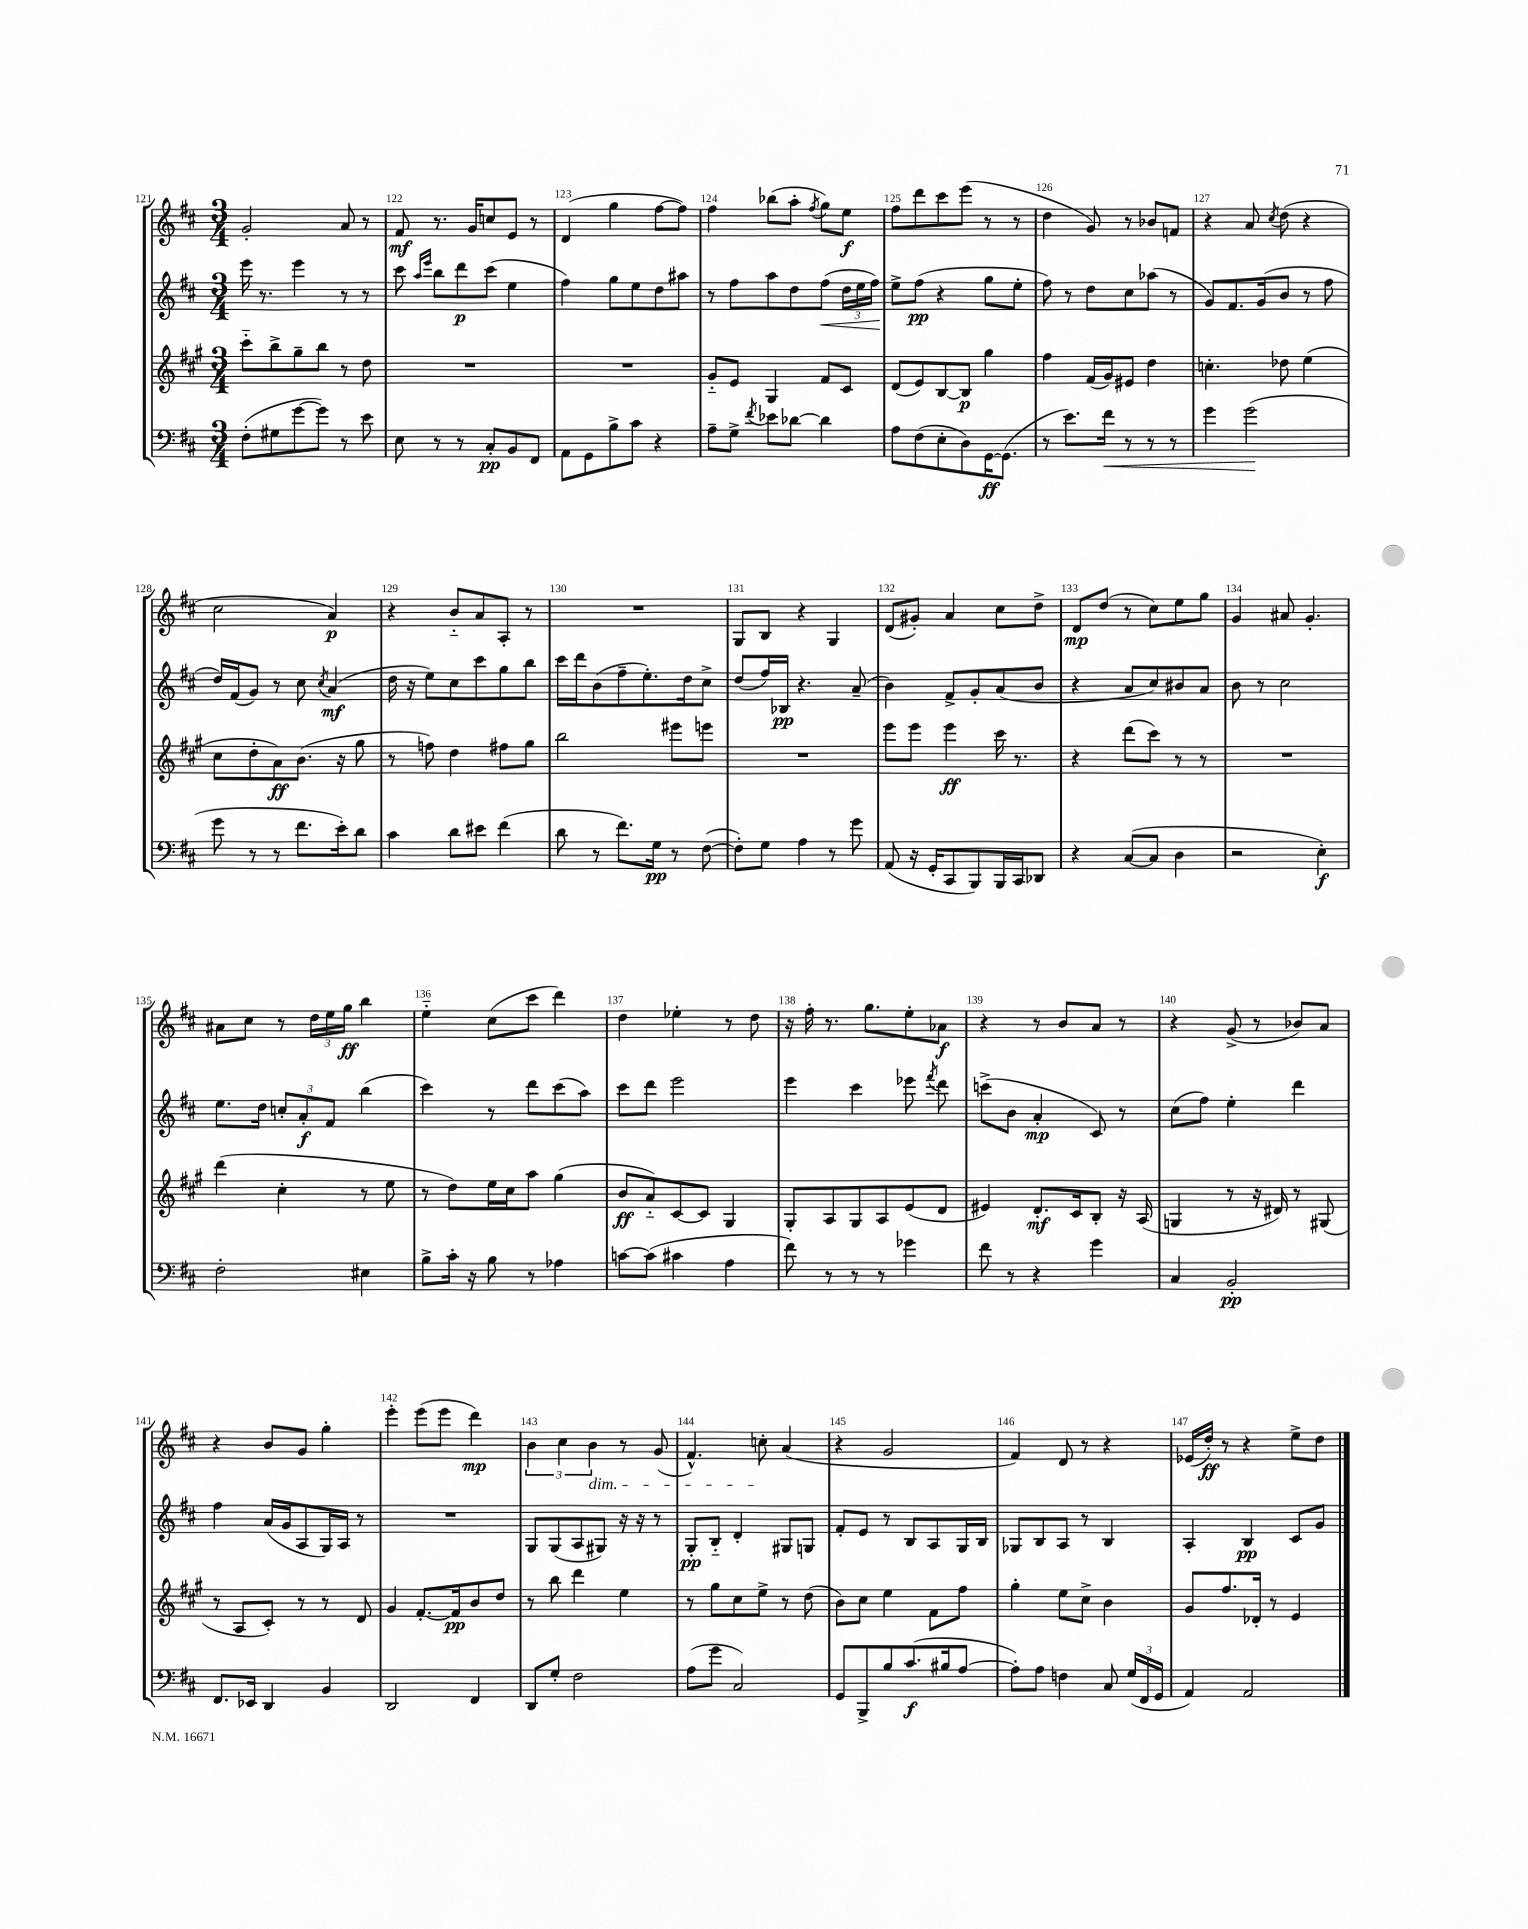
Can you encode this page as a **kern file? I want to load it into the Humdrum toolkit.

**kern	**kern	**kern	**kern
*staff4	*staff3	*staff2	*staff1
*clefF4	*clefG2	*clefG2	*clefG2
*k[f#c#]	*k[f#c#g#]	*k[f#c#]	*k[f#c#]
*M3/4	*M3/4	*M3/4	*M3/4
(8F#'\L	8ccc#'~\L	16eee\	2g'/
.	.	8.r	.
8G#\	8bb^\	.	.
[8g\	8gg#~\	4eee\	.
8g\]J)	8bb\J	.	.
8r	8r	8r	8a/
8e\	8dd\	8r	8r
=	=	=	=
8E\	2.r	8ccc#\	8f#/
.	.	16qqaa/LL	.
.	.	16qqeee/JJ	.
8r	.	8bb\L	8.r
8r	.	8ddd\	.
.	.	.	16g/LK
8C#'/L	.	(8ccc#\J	8cc/
8BB/	.	4ee\	8e/J
8FF#/J	.	.	8r
=	=	=	=
8AA\L	2.r	4ff#\)	(4d/
8GG\	.	.	.
8B^\	.	8gg\L	4gg\
8c#\J	.	8ee\	.
4r	.	8dd\	[8ff#\L
.	.	8aa#\J	8ff#\]J)
=	=	=	=
8A~\L	8g#'~/L	8r	4ff#\
8G^\J	8e/J	8ff#\L	.
8qf#/	.	.	.
8e-\L	4G#/	8aa\	(8bb-\L
[8d-\J	.	8dd\	8aa'\J
.	.	.	8qff#/
4d-\]	8f#/L	(8ff#\J	8gg\L)
.	8c#/J	24dd\LL	8ee\J
.	.	24ee\	.
.	.	24ff#\JJ)	.
=	=	=	=
8A\L	(8d/L	8ee^\L	8ff#\L
(8F#\	8e/)	(8ff#\J	8ddd\
8E'\	[8B/	4r	8ccc#\
8D\)	8B/]J	.	(8eee\J
[16GG\K	4gg#\	8gg\L	8r
(8.GG\]J	.	.	.
.	.	8ee'\J	8r
=	=	=	=
8r	4ff#\	8ff#\)	4dd\
8.e\L)	.	8r	.
.	(16f#/LL	8dd\L	8g/)
16f#\Jk	16g#/J)	.	.
8r	8e#/J	8cc#\	8r
8r	4dd\	(8aa-\J	8b-/L
8r	.	8r	8f/J
=	=	=	=
4g\	4.cc'\	8g/L)	4r
.	.	8.f#/	.
(2g\	.	.	8a/
.	.	(16g/k	.
.	.	.	8qcc#/
.	8dd-\	8b/J	(8dd\
.	(4ee\	8r	4r
.	.	8ff#\	.
=	=	=	=
8g\	8cc#\L	16dd/LL)	2cc#\
.	.	(16f#/J	.
8r	8dd'\	8g/J)	.
8r	8a\)	8r	.
8.f#\L	(8.b\J	8cc#\	.
.	.	8qcc#/	.
.	.	(4a/	4a/)
16e'\k)	16r	.	.
8d\J	8gg#\	.	.
=	=	=	=
4c#\	8r	16dd\	4r
.	.	16r	.
.	8ff\)	8ee\L)	.
8d\L	4dd\	8cc#\	8b'~/L
8e#\J	.	8ccc#\	8a/
(4f#\	8ff#\L	8gg\	8A'/J
.	8gg#\J	8bb\J	8r
=	=	=	=
8d\	2bb\	16ccc#\LL	2.r
.	.	16ddd\J	.
8r	.	(8b\	.
8.f#\L)	.	8ff#~\	.
.	.	8.ee'\)	.
16G\Jk	.	.	.
8r	8eee#\L	.	.
.	.	16dd\k	.
([8F#\	8eee\J	8cc#^\J	.
=	=	=	=
8F#'\]L)	2.r	(8dd/L	8G/L
8G\J	.	16ff#/L)	8B/J
.	.	16B-/JJ	.
4A\	.	4.r	4r
8r	.	.	4G/
8g\	.	(8a~/	.
=	=	=	=
(8AA/	8eee\L	4b\)	(8d/L
16r	8eee\J	.	8g#'/J)
16GG'/LK	.	.	.
8CC#/	4eee\	8f#^/L	4a/
8BBB/)	.	8g'/	.
16BBB/L	16ccc#\	(8a/	8cc#\L
16CC#/J	8.r	.	.
8DD-/J	.	8b/J	8dd^\J
=	=	=	=
4r	4r	4r	8d/L
.	.	.	(8dd/J
([8C#/L	(8ddd\L	8a/L	8r
8C#/]J	8ccc#\J)	8cc#/)	8cc#\L)
4D\	8r	8b#/	8ee\
.	8r	8a/J	8gg\J
=	=	=	=
2r	2.r	8b\	4g/
.	.	8r	.
.	.	2cc#\	8a#/
.	.	.	4.g'/
4E'\)	.	.	.
=	=	=	=
2F#'\	(4ddd\	8.ee\L	8a#\L
.	.	.	8cc#\J
.	.	16dd\Jk	.
.	4cc#'\	12cc'/L	8r
.	.	12a'/	.
.	.	.	24dd\LL
.	.	12f#/J	24ee\
.	.	.	24gg\JJ
4E#\	8r	(4bb\	4bb\
.	8ee\	.	.
=	=	=	=
8B^\L	8r	4ccc#\)	4ee'~\
16c#'\Jk	8dd\L)	.	.
16r	.	.	.
8B\	16ee\L	8r	(8cc#\L
.	16cc#\J	.	.
8r	8aa\J	8ddd\L	8ccc#\J
4A-\	(4gg#\	(8ccc#\	4ddd\)
.	.	8aa\J)	.
=	=	=	=
[8c\L	8b/L	8ccc#\L	4dd\
(8c\]J	8a'~/)	8ddd\J	.
4c#\	[8c#/	2eee\	4ee-'\
.	8c#/]J	.	.
4A\	4G#/	.	8r
.	.	.	8dd\
=	=	=	=
8f#\)	8G#'/L	4eee\	16r
.	.	.	16ff#'\
8r	8A/	.	8.r
8r	8G#/	4ccc#\	.
.	.	.	8.gg\L
8r	8A/	.	.
4g-\	(8e/	8eee-\	8ee'\
.	.	8qfff#/	.
.	8d/J	8ddd\	8a-\J
=	=	=	=
8f#\	4e#/)	(8ccc^\L	4r
8r	.	8b\J	.
4r	8.d'/L	4a'/	8r
.	.	.	8b/L
.	16c#/k	.	.
4g\	8B'/J	8c#/)	8a/J
.	16r	8r	8r
.	(16A/	.	.
=	=	=	=
4C#/	4G/	(8cc#\L	4r
.	.	8ff#\J)	.
2BB'/	8r	4ee'\	(8g^/
.	16r	.	8r
.	16d#/)	.	.
.	8r	4ddd\	8b-/L)
.	(8G#/	.	8a/J
=	=	=	=
8.FF#/L	8r	4ff#\	4r
.	8A/L	.	.
16EE-/Jk	.	.	.
4DD/	8c#'/J)	(16a/LL	8b/L
.	.	16g/J	.
.	8r	8A/	8g/J
4BB/	8r	16G/L)	4gg'\
.	.	16A/JJ	.
.	8d/	8r	.
=	=	=	=
2DD/	4g#/	2.r	4eee'\
.	[8.f#'/L	.	(8eee\L
.	.	.	8eee\J
.	16f#/]k	.	.
4FF#/	8b/	.	4ddd\)
.	8dd/J	.	.
=	=	=	=
8DD/L	8r	8G/L	6b\
8G'/J	8bb\	(8G/	.
.	.	.	6cc#\
2F#\	4ddd\	8A/	.
.	.	.	6b\
.	.	8G#/J)	.
.	4ee\	16r	8r
.	.	16r	.
.	.	8r	(8g/
=	=	=	=
(8A\L	8r	8G'/L	4.f#^^/)
8g\J	8gg#\L	8B'~/J	.
2C#/)	8cc#\	4d'/	.
.	8ee^\J	.	8cc'\
.	8r	8G#/L	(4a/
.	(8dd\	8G/J	.
=	=	=	=
8GG/L	8b\L)	8f#'/L	4r
8BBB^/	8cc#\J	8e/J	.
8B/	4ee\	8r	2g/
(8.c#/	.	8B/L	.
.	8f#\L	8A/	.
16B#/k	.	.	.
[8A/J	8ff#\J	16G/L	.
.	.	16B/JJ	.
=	=	=	=
8A'\]L)	4gg#'\	8G-/L	4f#/)
8A\J	.	8B/	.
4F\	8ee\L	8A/J	8d/
.	8cc#^\J	8r	8r
8C#/	4b\	4B/	4r
(24G/LL	.	.	.
24FF#/	.	.	.
24GG/JJ	.	.	.
=	=	=	=
4AA/)	8g#/L	4A'/	(16e-/LL
.	.	.	16dd'/JJ)
.	8.ff#/	.	8r
2AA/	.	4B/	4r
.	16d-'/Jk	.	.
.	8r	.	.
.	4e/	8c#/L	8ee^\L
.	.	8g/J	8dd\J
==	==	==	==
*-	*-	*-	*-
